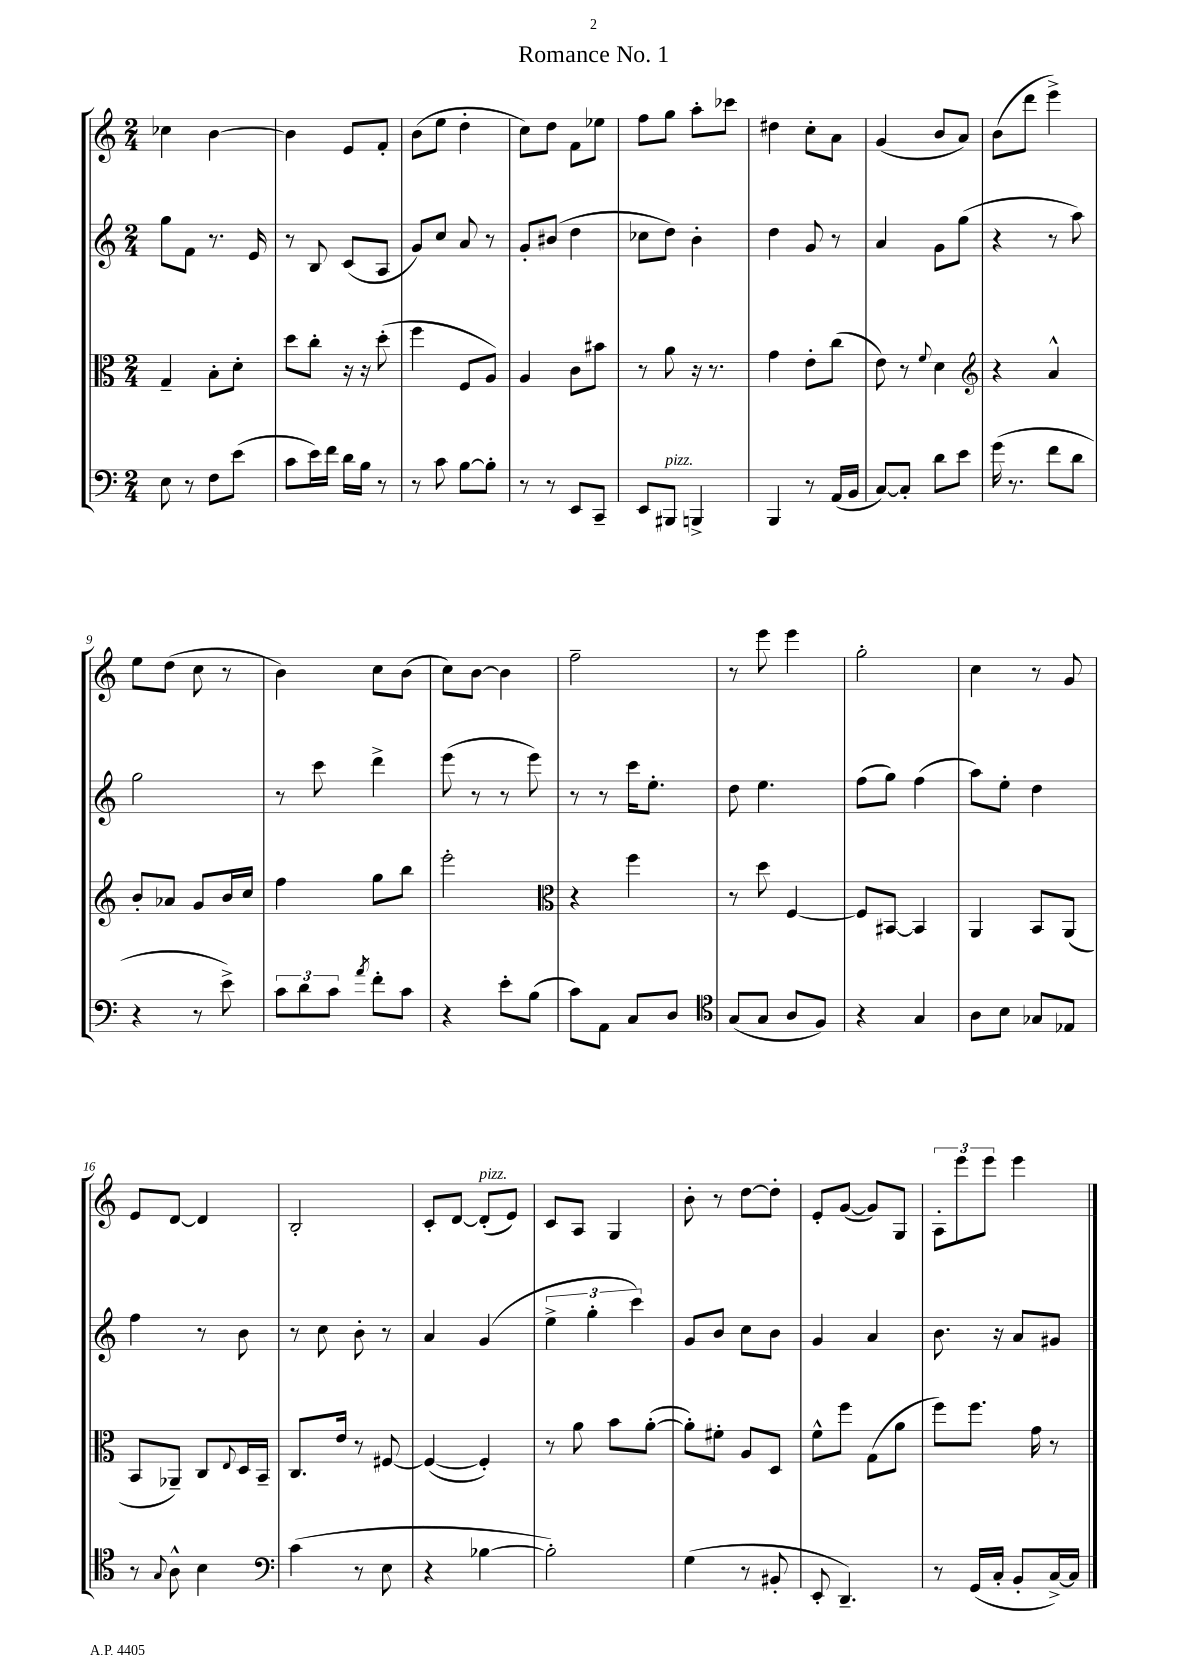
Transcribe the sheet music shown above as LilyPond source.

\header { title = "Romance No. 1" }
<<
\new StaffGroup <<
\new Staff = "s0" {
    \clef treble \key c \major \numericTimeSignature \time 2/4
    ces''4 b'4~ |
    b'4 e'8 f'8-. |
    b'8( e''8 d''4-. |
    c''8) d''8 f'8 ees''8 |
    f''8 g''8 a''8-. ces'''8 |
    dis''4 c''8-. a'8 |
    g'4( b'8 a'8) |
    b'8( d'''8 e'''4->) |
    e''8 d''8( c''8 r8 |
    b'4) c''8 b'8( |
    c''8) b'8~ b'4 |
    f''2-- |
    r8 e'''8 e'''4 |
    g''2-. |
    c''4 r8 g'8 |
    e'8 d'8~ d'4 |
    b2-. |
    c'8-. d'8~ d'8-.^\markup { \italic "pizz." }( e'8) |
    c'8 a8 g4 |
    b'8-. r8 d''8~ d''8-. |
    e'8-. g'8~( g'8) g8 |
    \tuplet 3/2 { a8-. e'''8 e'''8 } e'''4 \bar "|." |
}
\new Staff = "s1" {
    \clef treble \key c \major \numericTimeSignature \time 2/4
    g''8 f'8 r8. e'16 |
    r8 b8 c'8( a8 |
    g'8) c''8 a'8 r8 |
    g'8-. bis'8( d''4 |
    ces''8 d''8) b'4-. |
    d''4 g'8 r8 |
    a'4 g'8 g''8( |
    r4 r8 a''8) |
    g''2 |
    r8 c'''8 d'''4-> |
    e'''8( r8 r8 e'''8) |
    r8 r8 c'''16 e''8.-. |
    d''8 e''4. |
    f''8( g''8) f''4( |
    a''8) e''8-. d''4 |
    f''4 r8 b'8 |
    r8 c''8 b'8-. r8 |
    a'4 g'4( |
    \tuplet 3/2 { e''4-> g''4-. c'''4) } |
    g'8 b'8 c''8 b'8 |
    g'4 a'4 |
    b'8. r16 a'8 gis'8 \bar "|." |
}
\new Staff = "s2" {
    \clef alto \key c \major \numericTimeSignature \time 2/4
    g4-- b8-. d'8-. |
    d''8 c''8-. r16 r16 d''8-.( |
    f''4 f8 a8) |
    a4 c'8 bis'8 |
    r8 a'8 r16 r8. |
    g'4 e'8-. c''8( |
    e'8) r8 \appoggiatura { f'8 } d'4 |
    \clef treble r4 a'4-^ |
    b'8-. aes'8 g'8 b'16 c''16 |
    f''4 g''8 b''8 |
    e'''2-. |
    \clef alto r4 f''4 |
    r8 d''8 f4~ |
    f8 bis,8~ bis,4 |
    a,4 b,8 a,8( |
    b,8 aes,8--) c8 \appoggiatura { e8 } d16 b,16-- |
    c8. e'16 r8 fis8~ |
    fis4~( fis4-.) |
    r8 a'8 b'8 a'8~-.( |
    a'8-.) fis'8-. a8 d8 |
    f'8-^ f''8 g8( a'8 |
    f''8) f''8. g'16 r8 \bar "|." |
}
\new Staff = "s3" {
    \clef bass \key c \major \numericTimeSignature \time 2/4
    e8 r8 f8 e'8( |
    c'8 e'16) f'16 d'16 b16 r8 |
    r8 c'8 b8~ b8-. |
    r8 r8 e,8 c,8-- |
    e,8 bis,,8^\markup { \italic "pizz." } b,,4-> |
    b,,4 r8 a,16( b,16 |
    c8~) c8-. d'8 e'8 |
    g'16( r8. f'8 d'8 |
    r4 r8 e'8->) |
    \tuplet 3/2 { c'8 d'8 c'8 } \acciaccatura { a'8 } f'8-. c'8 |
    r4 e'8-. b8( |
    c'8) a,8 c8 d8 |
    \clef tenor g8( g8 a8 f8) |
    r4 g4 |
    a8 b8 ges8 ees8 |
    r8 \appoggiatura { g8 } a8-^ b4 |
    \clef bass c'4( r8 e8 |
    r4 bes4~ |
    bes2-.) |
    g4( r8 bis,8-. |
    e,8-. d,4.--) |
    r8 g,16( c16-. b,8-. c16~->) c16 \bar "|." |
}
>>
>>
